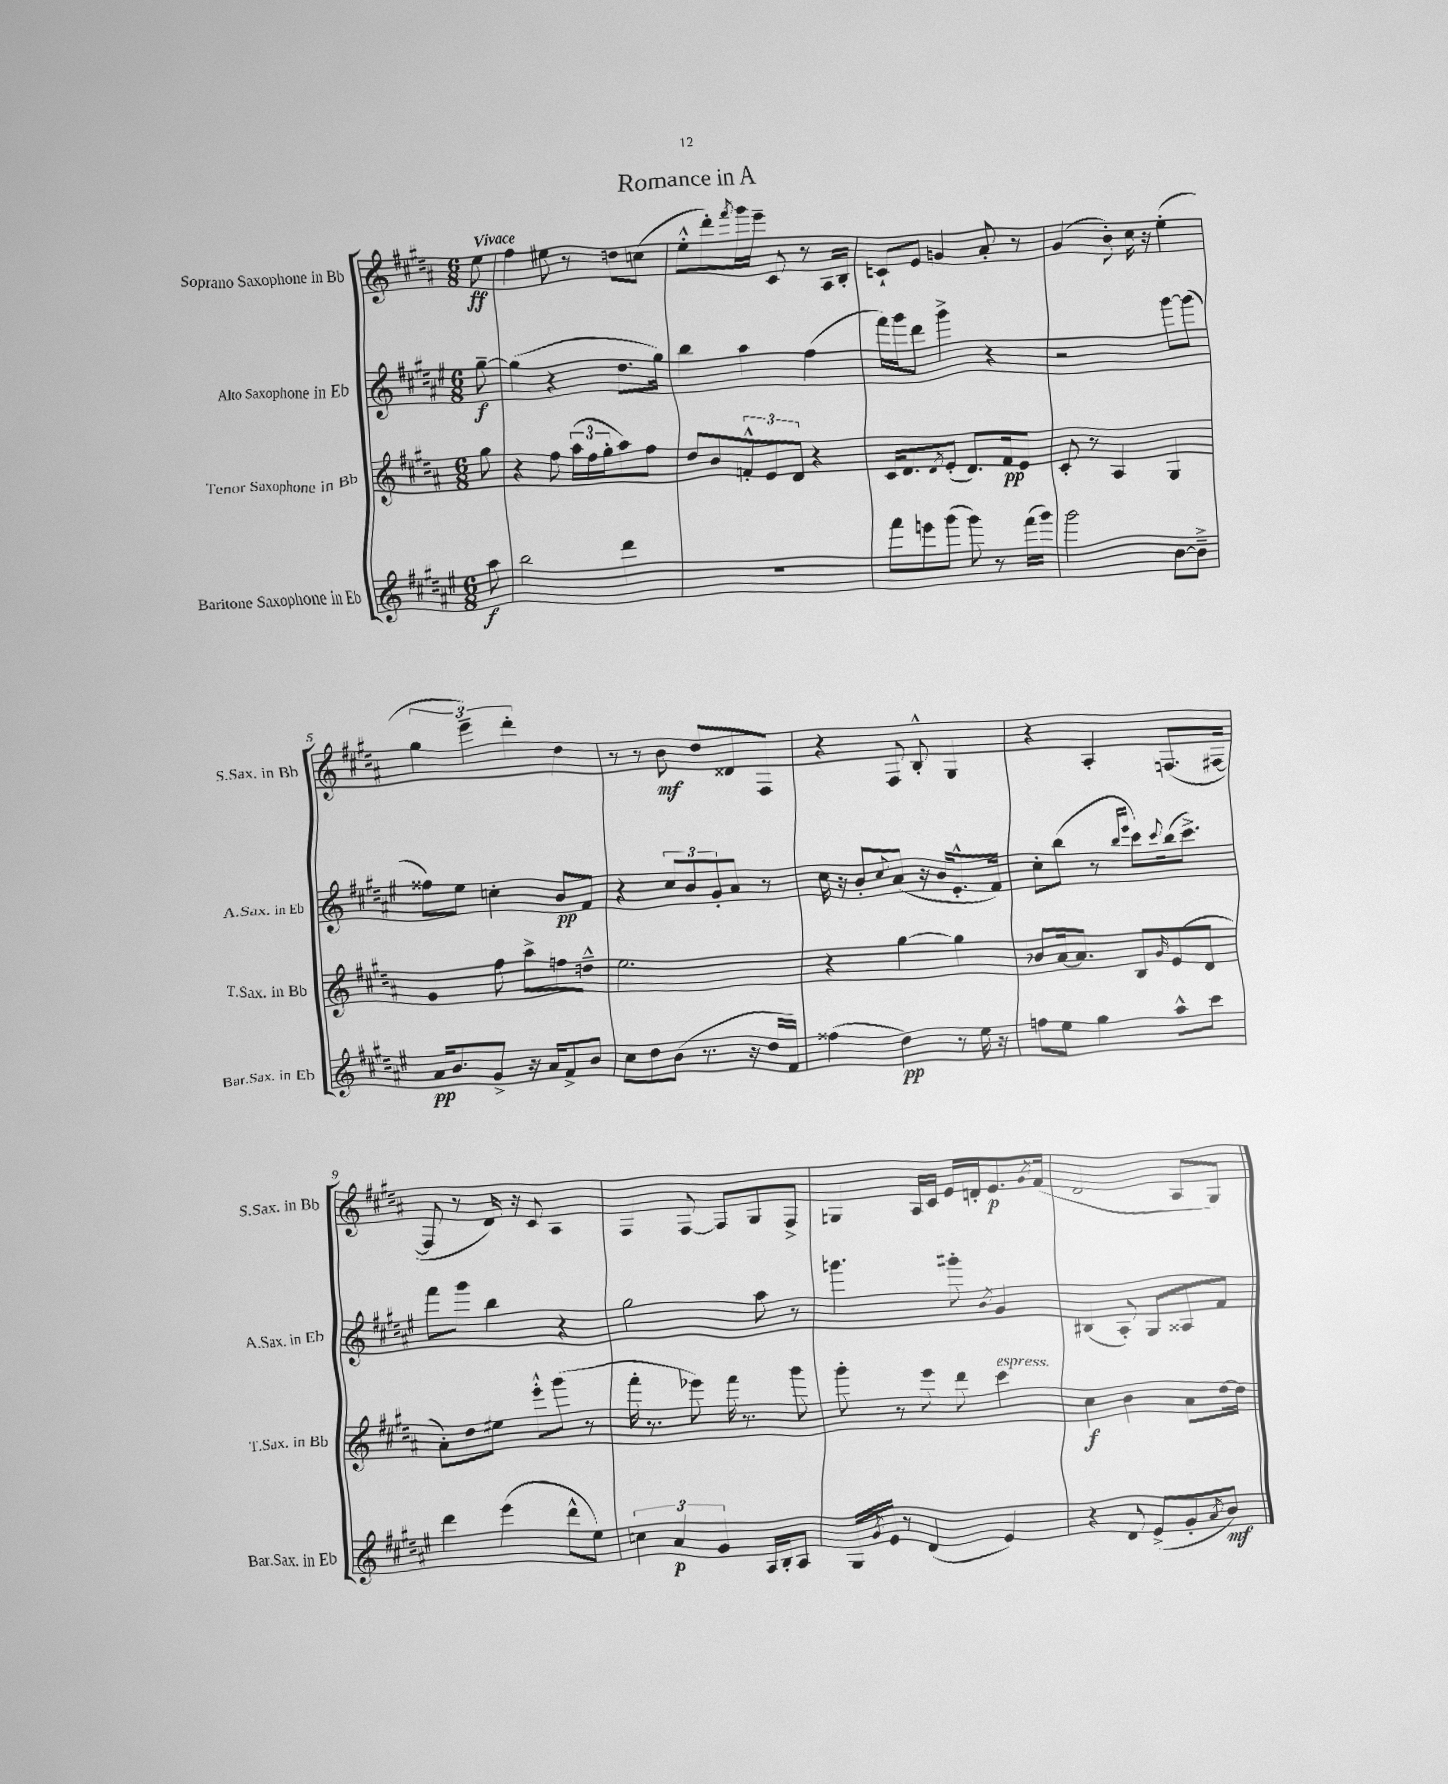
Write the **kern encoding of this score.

**kern	**kern	**kern	**kern
*staff4	*staff3	*staff2	*staff1
*clefG2	*clefG2	*clefG2	*clefG2
*k[f#c#g#d#a#e#]	*k[f#c#g#d#a#]	*k[f#c#g#d#a#e#]	*k[f#c#g#d#a#]
*M6/8	*M6/8	*M6/8	*M6/8
8aa#	8gg#	[8gg#~	8ee
=	=	=	=
2bb	4r	(4gg#]	4ff#
.	8ff#	4r	8ee#
.	(24aa#	.	8r
.	24ff#	.	.
.	24gg#'	.	.
4ddd#	8aa#)	8.dd#	8dd
.	8ff#	.	(8cc
.	.	16gg#)	.
=	=	=	=
2.r	8dd#	4bb	8ee'^^
.	8b	.	8ddd#')
.	.	.	8qfff#
.	12f'^^	4aa#	16ggg#
.	.	.	16eee~
.	12e	.	.
.	.	.	8c#
.	12d#	.	.
.	4r	(4ff#	8r
.	.	.	16A#
.	.	.	16B'
=	=	=	=
8fff#	16c#	16fff#)	8c`
.	8.d#	16ggg#	.
8eee	.	8ddd#	8e
.	8qd#	.	.
(8ggg#	(8e'	4ggg#^	4g
8ggg#)	8.d#)	.	.
8r	.	4r	8a#'
.	16f#	.	.
(16fff#	8e	.	8r
16ggg#)	.	.	.
=	=	=	=
2ggg#	8c#'	2r	(4g#
.	8r	.	.
.	4A#	.	8b')
.	.	.	16cc#
.	.	.	16r
[8b	4G#	[8ggg#	(4ee'
8b~^]	.	(8ggg#]	.
=	=	=	=
16a#	4g#	8ff##)	6gg#
8.b	.	.	.
.	.	8ee#	.
.	.	.	6eee~)
8g#^	8ff#	4cc'	.
.	.	.	6ddd#'
16r	8aa#^	.	.
16a#	.	.	.
8f#^	8ff	8b	4dd#
8b	8dd~^^	8f#	.
=	=	=	=
8cc#	2.ee	4r	8r
8dd#	.	.	8r
(8b	.	12cc#	8b
.	.	12b	.
8.r	.	.	8dd#
.	.	12g#'	.
.	.	8a#	8d##
16r	.	.	.
16dd#	.	8r	8F#
16f#)	.	.	.
=	=	=	=
(4ff##	4r	16cc#	4r
.	.	16r	.
.	.	8b'	.
.	.	8qqcc#	.
4dd#)	[4gg#	(8a#	8F#
.	.	16r	8B'^^
.	.	16b	.
8r	4gg#]	8.e#'^^	4G#
16ee#	.	.	.
16r	.	16f#)	.
=	=	=	=
8ff	8b-	8cc#'	4r
8ee#	[16a#	(8bb	.
.	8.a#]	.	.
4gg#	.	8r	4A#'
.	.	16qqbb	.
.	.	16qqeee#	.
.	8B	8ccc#)	.
.	16qqg#	8qqccc#	.
8aa#^^	(8e	(16bb	(8.F
.	.	8.ccc#^)	.
8ccc#	8d#	.	.
.	.	.	[16F#
=	=	=	=
4ddd#	8a#')	8fff#	8F#]
.	8dd#	8ggg#	8r
(4eee#	8ee#	4bb	16d#)
.	.	.	16r
.	8eee'^^	.	8c#
8ddd#^^	(8ggg#	4r	4A#
8ee#)	8r	.	.
=	=	=	=
6cc	16fff#'	2gg#	4F#
.	8.r	.	.
6a#	.	.	.
.	8eee-)	.	[8F#
6g#	.	.	.
.	16fff#	.	8F#]
.	8.r	.	.
16A#	.	8aa#	8G#
16B'	.	.	.
8A#	8ggg#	8r	8F#^
=	=	=	=
16G#	8ggg#'	4.ggg	4G
8qg#	.	.	.
16e#	.	.	.
8r	8r	.	.
(4d#	8eee	.	16A#
.	.	.	16c#
.	8ddd#	8ggg#'	16e
.	.	.	16d'
.	.	8qb	.
4e#)	4ccc#	4g#	8.e
.	.	.	8qg#
.	.	.	(16f#
=	=	=	=
4r	4cc#	(4B#	2d#
8d#	4b	8A#')	.
(8e#^	.	8G#	.
8g#'	8a#	8A##	8A#
8qa#	.	.	.
8b)	[16dd#	8f#	8G#)
.	16dd#]	.	.
==	==	==	==
*-	*-	*-	*-
